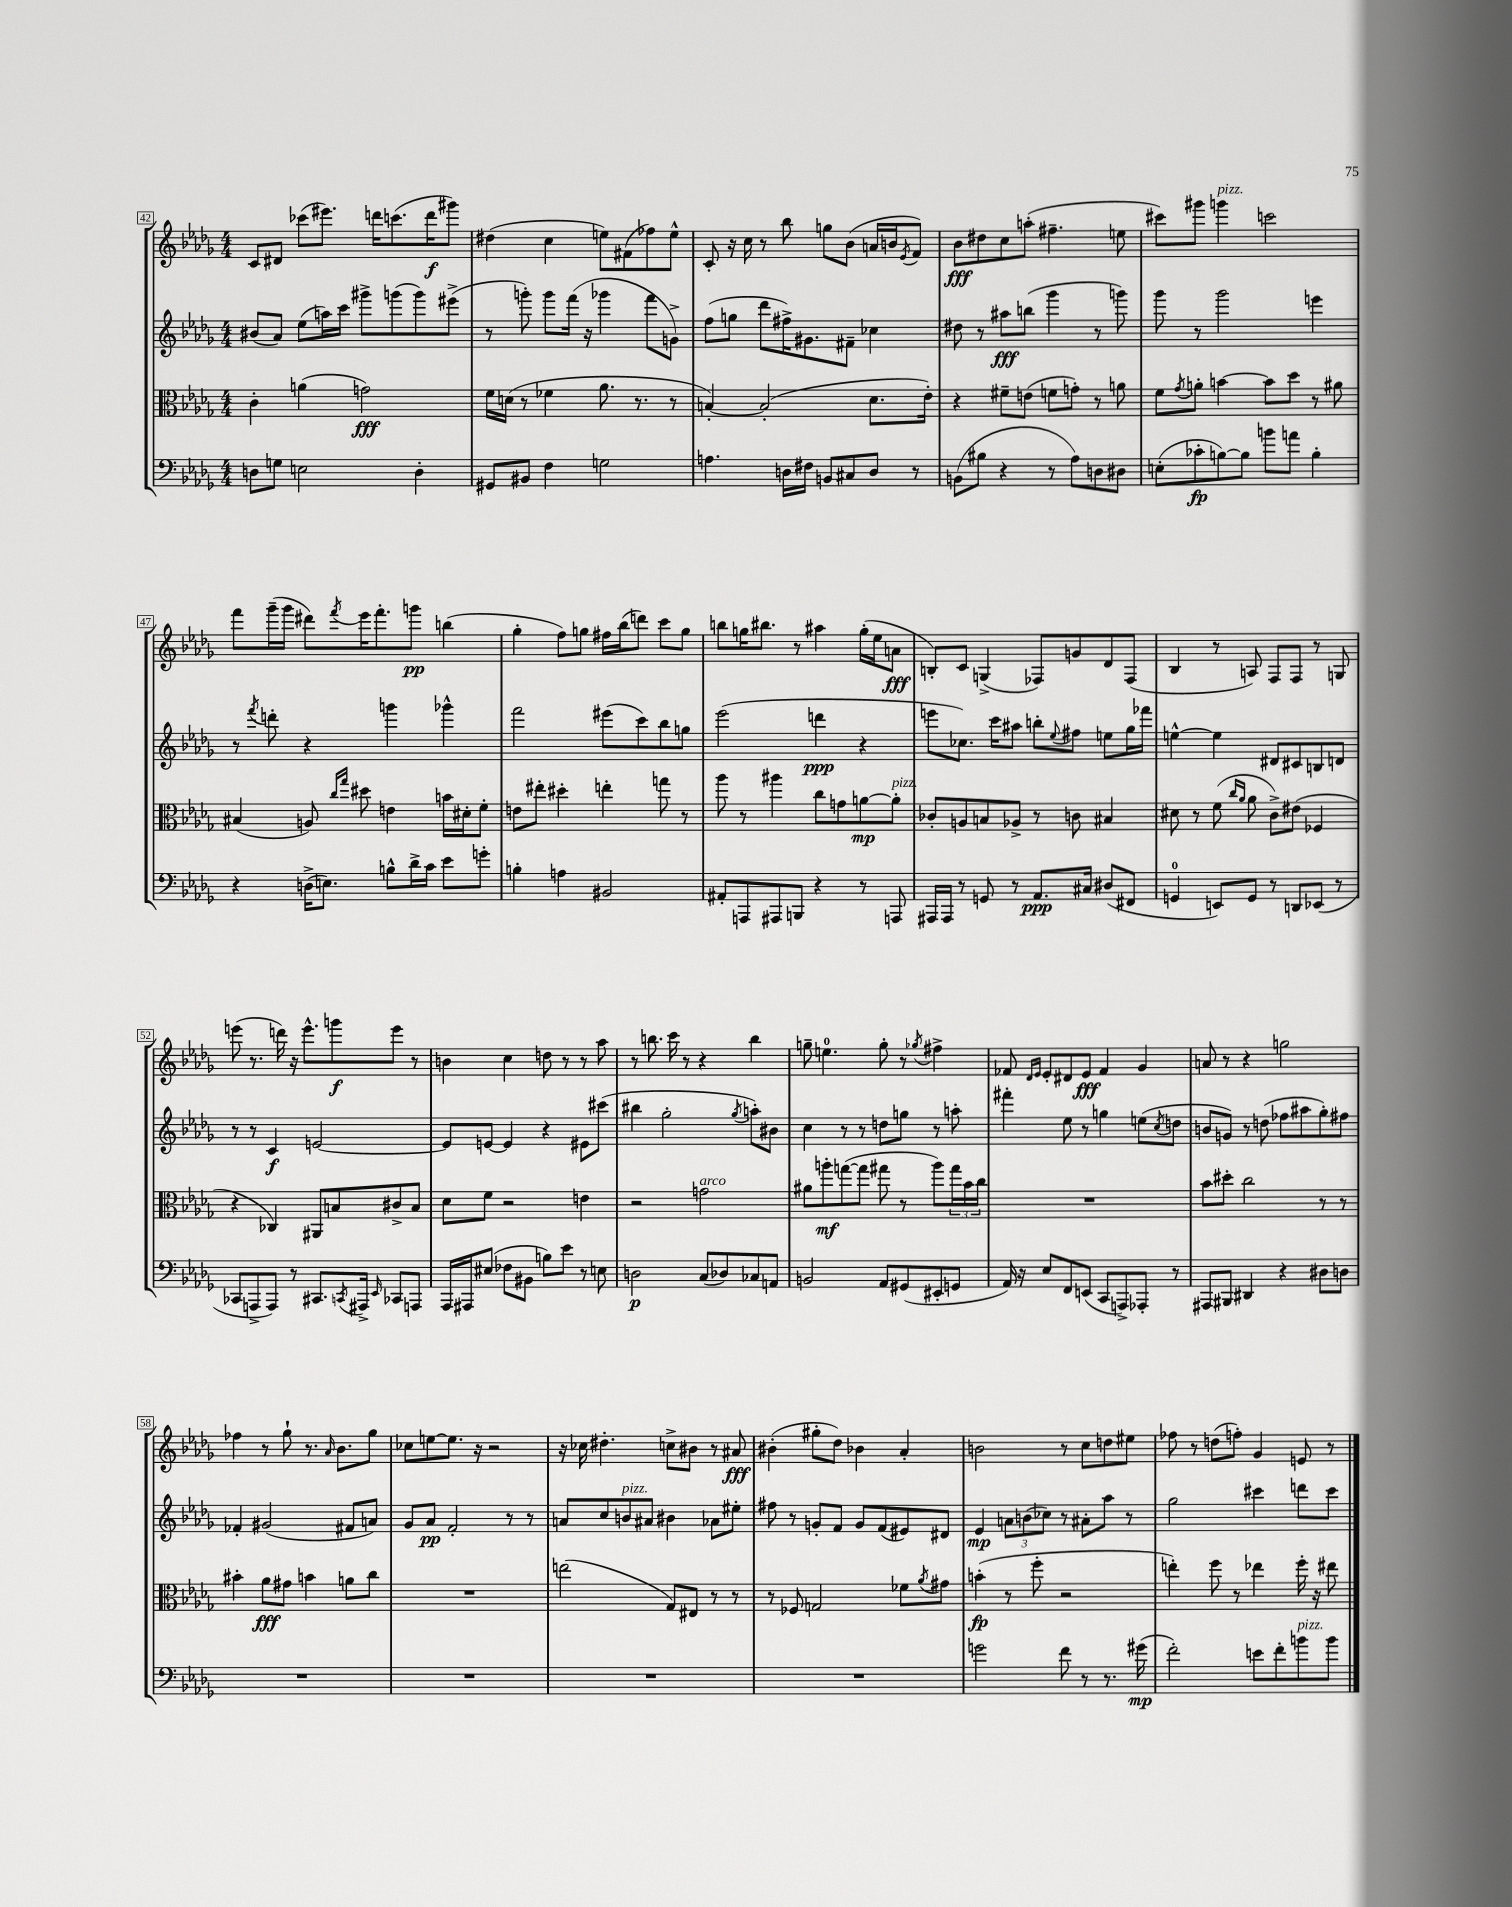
<<
\new StaffGroup <<
\new Staff = "s0" {
    \clef treble \key des \major \numericTimeSignature \time 4/4
    c'8 dis'8 ces'''8( eis'''8.) d'''16 c'''8.( d'''16\f gis'''8) |
    dis''4( c''4 e''8) fis'8( fes''8) e''8-^ |
    c'8-. r16 c''16 r8 bes''8 g''8 bes'8( a'16 b'16 \acciaccatura { ees'8 } f'8) |
    bes'8\fff dis''8 c''8 a''8-.( fis''4.-- e''8 |
    cis'''8) gis'''8 g'''4^\markup { \italic "pizz." } c'''2 |
    f'''8 ges'''16--( ges'''16 dis'''8) \acciaccatura { f'''8 } ees'''16 f'''8.-. g'''8\pp b''4( |
    ges''4-. f''8) g''8 fis''16 bes''16( d'''8) c'''8 g''8 |
    b''8 g''16 bis''8. r8 ais''4 g''16-.( ees''16 a'8\fff |
    b8-.) c'8 g4->( fes8) g'8 des'8 fes8( |
    bes4 r8 a8) f8 f8 r8 g8 |
    e'''8( r8. d'''16) r16 e'''8.-^ g'''8\f e'''8 r8 |
    b'4 c''4 d''8 r8 r8 aes''8 |
    r8 b''8. c'''16 r8 r4 b''4 |
    g''8-- e''4.-0 g''8-. r8 \acciaccatura { ges''8 } fis''4-> |
    fes'8 \grace { des'16 ees'16 } ees'8-. dis'8 ees'8\fff fes'4 ges'4 |
    a'8 r8 r4 g''2 |
    fes''4 r8 ges''8-! r8. \grace { aes'16 } bes'8. ges''8 |
    ces''8 e''8~ e''8. r16 r2 |
    r16 ces''16 dis''4.-. c''8-> bis'8 r8 ais'8\fff |
    bis'4-.( gis''8-. des''8) bes'4 aes'4-. |
    b'2 r8 c''8 d''8 eis''8 |
    fes''8 r8 d''8( f''8-.) ges'4 e'8 r8 \bar "|." |
}
\new Staff = "s1" {
    \clef treble \key des \major \numericTimeSignature \time 4/4
    bis'8( aes'8) ees''8( a''16) c'''16 gis'''8-> g'''8( g'''8) eis'''8->( |
    r8 g'''8-.) g'''8 f'''16( r16 ges'''4 f'''8 g'8->) |
    f''8( g''8 des'''8 fis''16->) gis'8. fis'8-- ces''4 |
    dis''8 r8 ais''8\fff b''8( ges'''4 r8 g'''8) |
    ges'''8 r8 ges'''2 e'''4 |
    r8 \acciaccatura { f'''8 } d'''8-. r4 g'''4 ges'''4-^ |
    f'''2 eis'''8( c'''8) bes''8 g''8 |
    ees'''2( d'''4\ppp r4 |
    e'''8 ces''8.) c'''16 ais''8 b''8-. \appoggiatura { ees''8 } fis''8 e''8 ges''16 fes'''16 |
    e''4~-^ e''4 dis'8 cis'8 b8 d'8 |
    r8 r8 c'4\f e'2~ |
    e'8 e'8~ e'4 r4 eis'8 cis'''8( |
    bis''4 ges''2-. \acciaccatura { ges''8 } a''8-.) bis'8 |
    c''4 r8 r8 d''8 g''8 r8 a''8-. |
    fis'''4-. ees''8 r8 g''4 e''8( \acciaccatura { c''8 } d''8 |
    b'8 g'8) r8 d''8( fes''8 ais''8 ges''8-.) fis''8 |
    fes'4-. gis'2( fis'8 a'8) |
    ges'8 aes'8\pp f'2-. r8 r8 |
    a'8 c''8 b'8^\markup { \italic "pizz." } ais'8 bis'4 aes'8 eis''8-. |
    fis''8 r8 g'8-. f'8 g'8 f'8( eis'8) dis'8 |
    ees'4\mp \tuplet 3/2 { a'8 b'8( ces''8) } r8 ais'8-. aes''8 r8 |
    ges''2 cis'''4 d'''8 cis'''8 \bar "|." |
}
\new Staff = "s2" {
    \clef alto \key des \major \numericTimeSignature \time 4/4
    c'4-. a'4( g'2\fff) |
    f'16 d'16( r8 fes'4 aes'8. r8. r8 |
    b4~-.) b2-.( des'8. ees'16-.) |
    r4 fis'8-- e'8( f'8 g'8-.) r8 a'8 |
    f'8 \acciaccatura { ges'8 } a'8-. b'4~ b'8 des''8 r8 ais'8 |
    bis4( a8) \grace { c''16 ges''16 } dis''8 e'4 b'16 dis'16-. f'8-. |
    e'8 eis''8-. dis''4-. e''4-. g''8 r8 |
    aes''8 r8 ais''4 c''8 g'8 a'8~\mp a'8-.^\markup { \italic "pizz." } |
    ces'8-. a8 b8 aes8-> r8 c'8 bis4 |
    dis'8 r8 f'8( \grace { c''16 aes'16 } aes'8 c'8->) eis'8( fes4 |
    r4 ces4) ais,8 b8 cis'8-> b8 |
    des'8 f'8 r2 e'4 |
    r2 g'2^\markup { \italic "arco" } |
    ais'8 a''8-.\mf g''8~( g''8 gis''8 r8 a''8) \tuplet 3/2 { gis''16 bes'16 c''16 } |
    R1 |
    bes'8 dis''8-. c''2 r8 r8 |
    bis'4-. aes'8\fff gis'8 b'4 a'8 c''8 |
    R1 |
    e''2( ges8) eis8 r8 r8 |
    r8 fes8 g2 fes'8 \acciaccatura { aes'8 } gis'8 |
    b'4-.\fp( r8 f''8-. r2 |
    e''4-.) f''8 r8 ees''4 f''16-. r16 eis''8 \bar "|." |
}
\new Staff = "s3" {
    \clef bass \key des \major \numericTimeSignature \time 4/4
    d8 g8 e2 d4-. |
    gis,8 bis,8 f4 g2 |
    a4. d16 fis16 b,8 cis8 d8 r8 |
    b,8( bis8 r4 r8 aes8) d8 dis8 |
    e8-.( ces'8-.\fp b8~) b8 b'8 a'8 b4-. |
    r4 d16->( e8.) b8-^ des'16-> c'16 ees'8 g'8-. |
    b4-. a4 bis,2 |
    ais,8-. a,,8 ais,,8 b,,8 r4 r8 a,,8 |
    ais,,16 ais,,16 r8 g,8 r8 aes,8.\ppp cis16 dis8( fis,8 |
    g,4-0 e,8) g,8 r8 d,8 ees,8( r8 |
    ces,8 a,,8-> a,,8) r8 cis,8. \acciaccatura { c,8 } ais,,16-> \grace { ees,16 } ces,8 a,,8 |
    aes,,16 ais,,16 eis8( fes8 bis,8 b8) ees'8 r8 e8 |
    d2\p c8( des8) ces8 a,8 |
    b,2 aes,8 gis,8( eis,8-. g,8 |
    aes,16) r16 ees8 f,8 e,8( c,8 a,,8->) aes,,8-. r8 |
    ais,,8 bis,,8 dis,4 r4 dis8 d8 |
    R1 |
    R1 |
    R1 |
    R1 |
    g'2 f'8 r8 r8. gis'16\mp( |
    f'2-.) e'8 f'8-. b'8^\markup { \italic "pizz." } b'8 \bar "|." |
}
>>
>>
\layout { \context { \Score currentBarNumber = #42 \override BarNumber.stencil = #(make-stencil-boxer 0.1 0.3 ly:text-interface::print) } }
